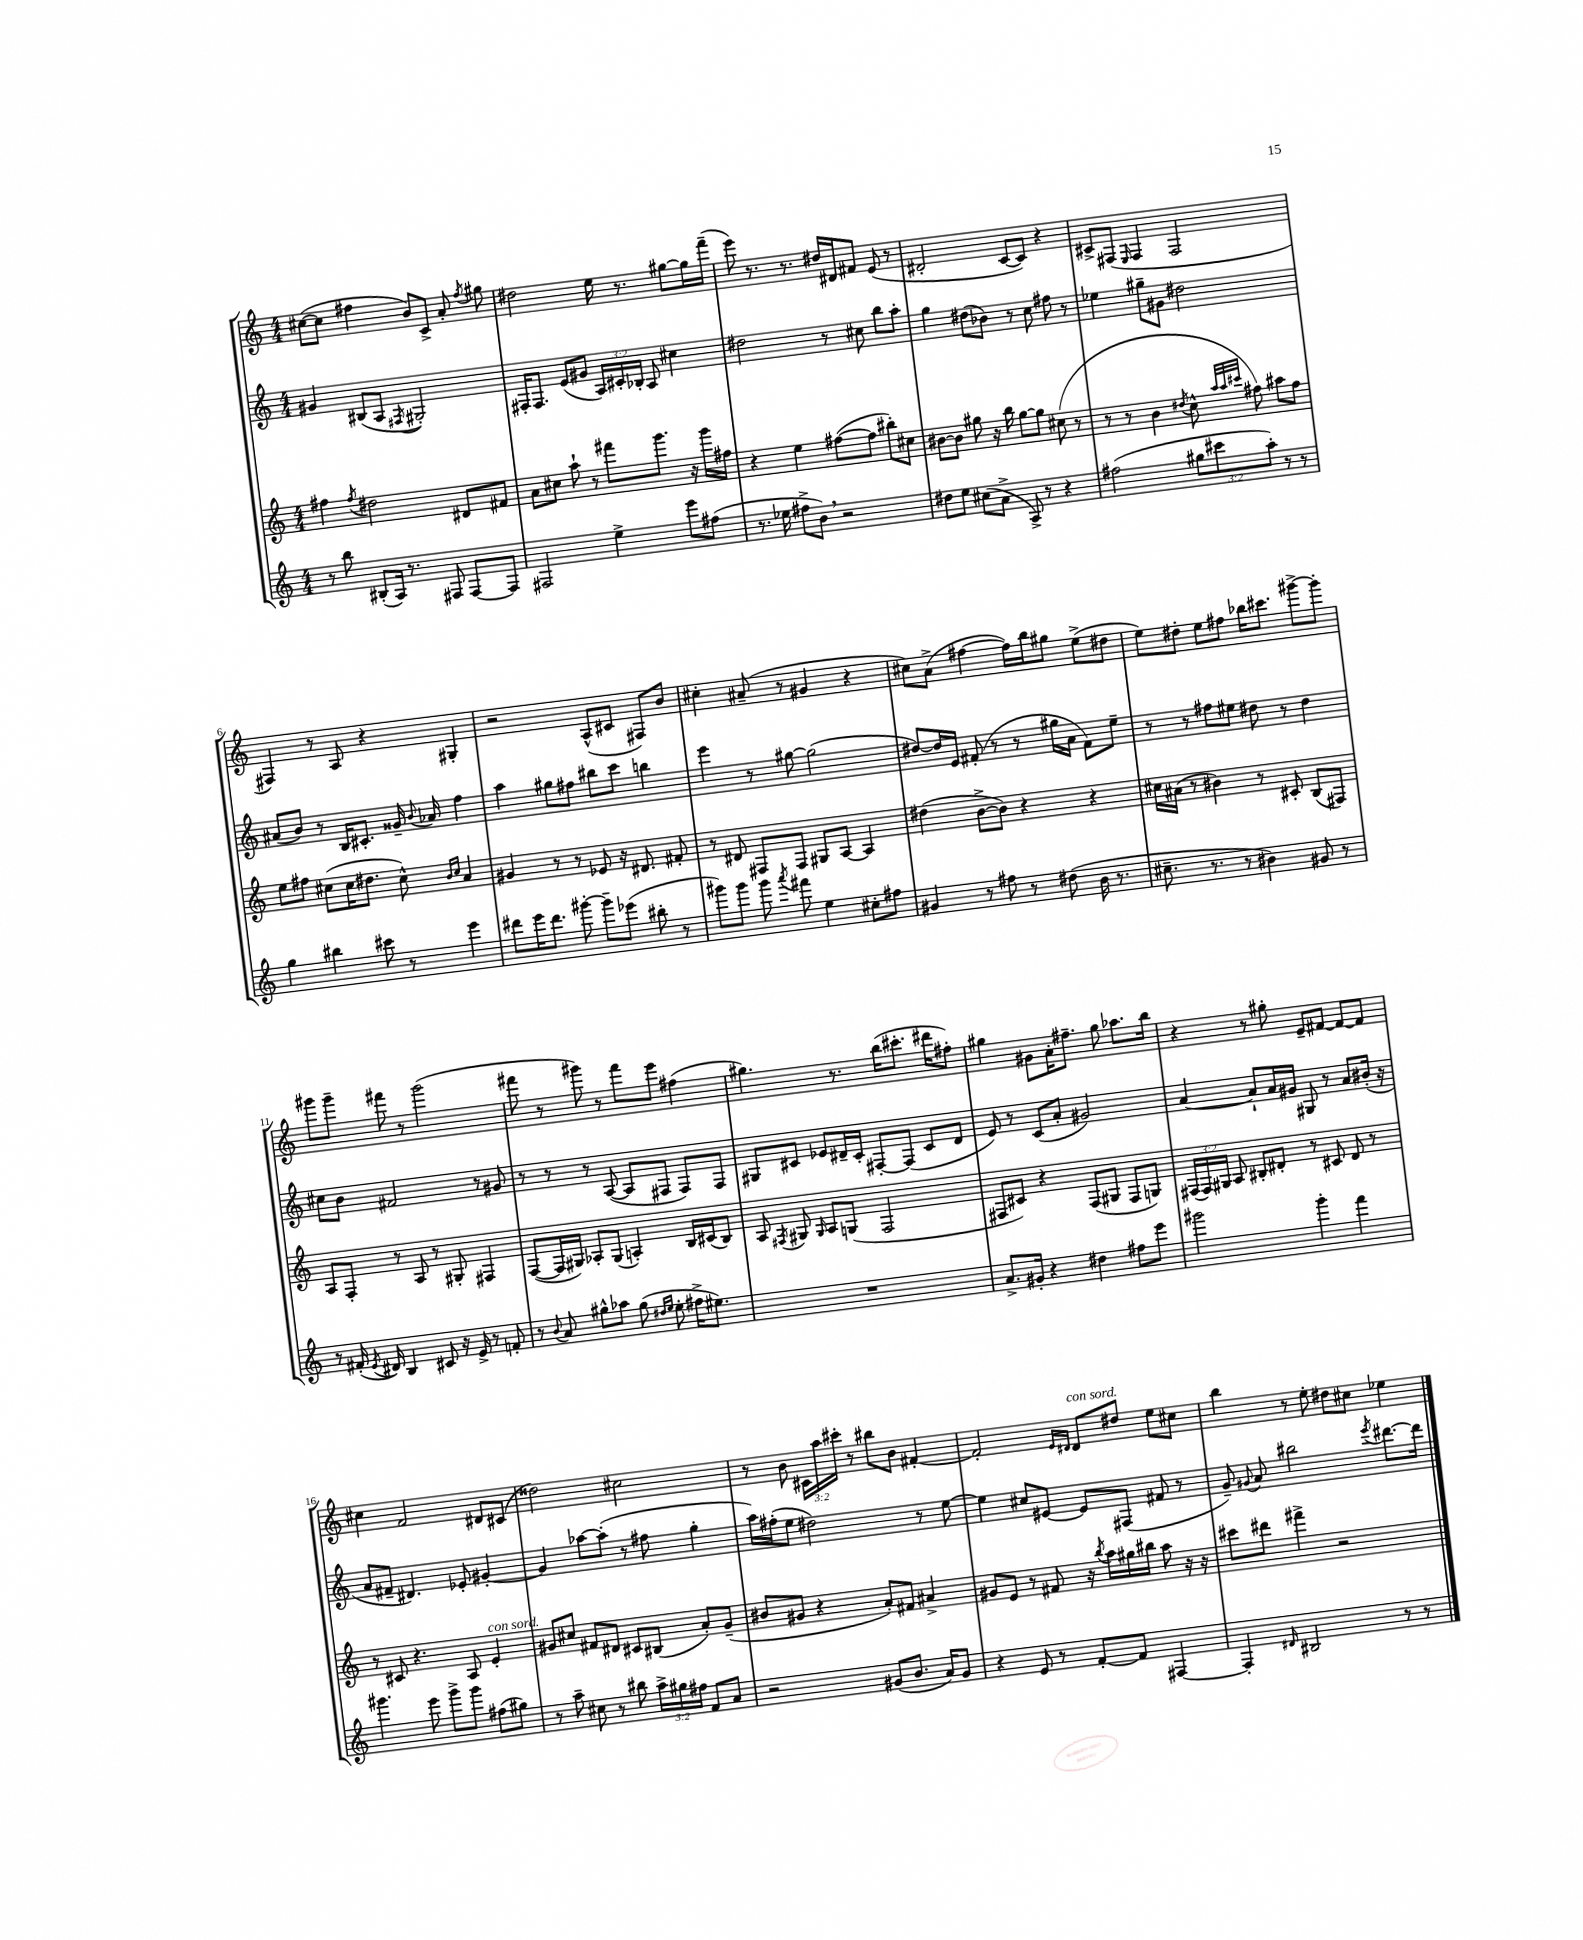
<<
\new StaffGroup <<
\new Staff = "s0" {
    \clef treble \key c \major \numericTimeSignature \time 4/4 \override Staff.TupletNumber.text = #tuplet-number::calc-fraction-text
    \autoBeamOff cis''8[~( cis''8] fis''4 b'8[) c'8]-> a'8-. \acciaccatura { fis''8 } gis''8 |
    dis''2 e''16 r8. gis''8[~ gis''16 f'''16]--( |
    e'''8) r8. r8. dis''16[ dis'16 fis'8] e'8( r8 |
    dis'2-. c'8[~ c'8]) r4 |
    cis'8[-> fis8]( \grace { e16 } fis4 fis2 |
    fis4) r8 a8 r4 gis4-. |
    r2 a8[-^( cis'8] fis8[) b'8] |
    cis''4-. ais'8--( r8 gis'4 r4 |
    cis''8[) a'8]->( fis''4~ fis''16[) b''16 gis''8] e''8[->( dis''8] |
    e''8[) dis''8]-. e''8[ fis''8] bes''16[ cis'''8.] gis'''8[~-> gis'''8]-. |
    gis'''8[ gis'''8]-- fis'''8 r8 gis'''2( |
    fis'''8 r8 gis'''8) r8 fis'''8[ e'''8] fis''4( |
    gis''4.) r8. b''16[( cis'''8.]-. dis'''16[ fis''8]-.) |
    gis''4 gis'8[ a'16-. fis''8.]-- gis''8 aes''8.[ b''16] |
    r4 r8 gis''8-. e'8[-- fis'8]~ fis'8[~ fis'8] |
    cis''4 f'2 dis'8[ cis'8]( |
    disis''2) cis''2 |
    r8 b'8 \tuplet 3/2 { cis'16[ a''16 cis'''16]-. } r8 bis''8[ b'8] fis'4~-. |
    fis'2-. \grace { e'16[ dis'16] } dis'8[^\markup { \italic "con sord." } dis''8] e''8[ cis''8] |
    b''4 r8 e''8-. dis''8[ cis''8] ees''4 \bar "|." |
}
\new Staff = "s1" {
    \clef treble \key c \major \numericTimeSignature \time 4/4 \override Staff.TupletNumber.text = #tuplet-number::calc-fraction-text
    \autoBeamOff gis'4 bis8[( a8] \acciaccatura { fis8 } gis2-.) |
    fis16[-. fis8.] e'8[( gis'8] \tuplet 3/2 { a16[) cis'16-. bes16]-. } a8 cis''4 |
    dis''2 r8 cis''8 b''8[ a''8]-. |
    g''4 dis''8[( bes'8]) r8 c''8 fis''8 r8 |
    ees''4 gis''8[-- gis'8] dis''2 |
    ais'8[( b'8]) r8 b16[ cis'8.]-. gisis'16-- \appoggiatura { b'8 } aes'16 f''4 |
    a''4 gis''8[ fis''8] bis''8[ c'''8] b''4 |
    e'''4 r8 gis''8~ gis''2( |
    dis''8[~) dis''16 e'16] fis'8-.( r8 r8 gis''16[ a'16] fis'8[) e''8]-- |
    r8 r8 fis''8[ eis''8] dis''8 r8 dis''4 |
    cis''8[ b'8] fis'2 r8 gis'8 |
    r8 r8 r8 a8~( a8[ fis8] fis8[) fis8] |
    gis8[ cis'8] ees'8[ dis'16-- cis'16]-. fis8[~-. fis8]( cis'8[ dis'8] |
    e'8) r8 c'8[( a'8]-. gis'2) |
    a'4~ a'8[-! a'16 gis'16] gis8 r8 a'8[ bis'16]-.( r16 |
    a'8[ fis'8]-- dis'4.) ees'8-. gis'4~-. |
    gis'4 aes''8[~ aes''8]-.( r8 fis''8 g''4-. |
    a''16[) fis''16-.( e''8] dis''2) r8 e''8~ |
    e''4 cis''8[ eis'8]~ eis'8[ fis8]( fis'8 r8 |
    g'8--) \appoggiatura { gis'8 } a'8 bis''2 \acciaccatura { e'''8 } dis'''8.[~ dis'''16] \bar "|." |
}
\new Staff = "s2" {
    \clef treble \key c \major \numericTimeSignature \time 4/4 \override Staff.TupletNumber.text = #tuplet-number::calc-fraction-text
    \autoBeamOff fis''4 \acciaccatura { fis''8 } dis''2 dis'8[ fis'8] |
    a'8[ cis''8] a''8-! r8 fis'''8[ g'''8.] r16 g'''16[ fis''16] |
    r4 e''4 fis''8[~( fis''8] bis''8[-.) cis''8] |
    bis'8[~ bis'8] gis''8 r16 b''16 gis''8[~ gis''8] cis''8( r8 |
    r8 r8 b'4 \acciaccatura { dis''8 } c''8-^ \grace { a''32[ a''32 cis'''32] } fis''8) ais''8[ fis''8] |
    e''8[ fis''8] cis''8[( cis''16 dis''8.] cis''8-^) \grace { b'16[ cis''16] } a'4 |
    gis'4 r8 r8 ees'8 r16 dis'8. fis'8-. |
    r8 dis'8 fis8[ fis8] gis8[ a8]~ a4 |
    dis''4( b'8[~-> b'8]) r4 r4 |
    cis''16[ ais'16]( r8 bis'4) r8 cis'8-. b8[( fis8]) |
    a8[ f8]-. r8 a8 r8 gis8-. fis4 |
    f8[~( f16 gis16]) aes8[-. gis8]( a4-.) b16[ cis'16( b8]) |
    a8 \acciaccatura { fis8 } gis8 \grace { gis16 } a8[ g8]( fis2 |
    fis8[ cis'8]) r4 fis8[( gis8] fis8[ g8]) |
    \tuplet 3/2 { fis16[( fis16) gis16] } a8 bis8[-. dis'8]-. r8 cis'8 dis'8 r8 |
    r8 cis'8 r4. a8 e'4-.^\markup { \italic "con sord." } |
    gis'8[ cis''8] fis'8[ dis'8] cis'8[ bis8]( a'8[-.) gis'8]--( |
    bis'8[ gis'8] r4 a'8[-.) fis'8] ais'4-> |
    gis'8[ e'8] r8 fis'8 r16 \acciaccatura { b''8 } a''16[ gis''16 bis''16] a''8 r16 r16 |
    cis'''8[ dis'''8] fis'''4-> r2 \bar "|." |
}
\new Staff = "s3" {
    \clef treble \key c \major \numericTimeSignature \time 4/4 \override Staff.TupletNumber.text = #tuplet-number::calc-fraction-text
    \autoBeamOff r8 b''8 bis8[-.( a16]) r8. fis8 fis8[~ fis8] |
    fis2 e''4-> e'''8[ fis''8]( |
    r8. ees''16 fis''8[-> b'8]) \breathe r2 |
    dis''8[ e''8] cis''8[( a'8]-> a8->) r8 r4 |
    fis''2( \tuplet 3/2 { gis''8[ cis'''8 a''8]-.) } r8 r8 |
    g''4 bis''4 cis'''8 r8 e'''4 |
    dis'''8[ e'''16 dis'''8.] gis'''8~-. gis'''8[-- ees'''8]( bis''8-. r8 |
    gis'''8[) gis'''8] gis'''8 \acciaccatura { a'''8 } fis'''8 e''4 cis''8[-. fis''8] |
    gis'4 r8 fis''8 r8 dis''8( b'16 r8. |
    cis''8.-- r8. r8 bis'4) gis'8 r8 |
    r8 fis'16-.( \acciaccatura { e'8 } dis'16) b4 cis'8 r16 e'16-> r8 f'8-. |
    r8 \appoggiatura { b'8 } a'8 gis''8[-^ aes''8] gis''8( \grace { dis''16[ e''16] } e''8-. fis''16[-> eis''8.]) |
    R1 |
    a'8.[-> gis'16]-. r4 dis''4 fis''8[ e'''8] |
    gis'''2 gis'''4-. f'''4 |
    gis'''4. e'''8 gis'''8[-> gis'''8] fis''8[( gis''8]) |
    r8 a''8-- cis''8 r8 bis''8 \tuplet 3/2 { a''16[-> gis''16 fis''16] } f'8[ a'8] |
    r2 gis'8[( b'8.] a'16[) gis'8] |
    r4 e'8 r8 f'8[~-. f'8] fis4~ |
    fis4-. \grace { dis'16 } bis2 r8 r8 \bar "|." |
}
>>
>>
